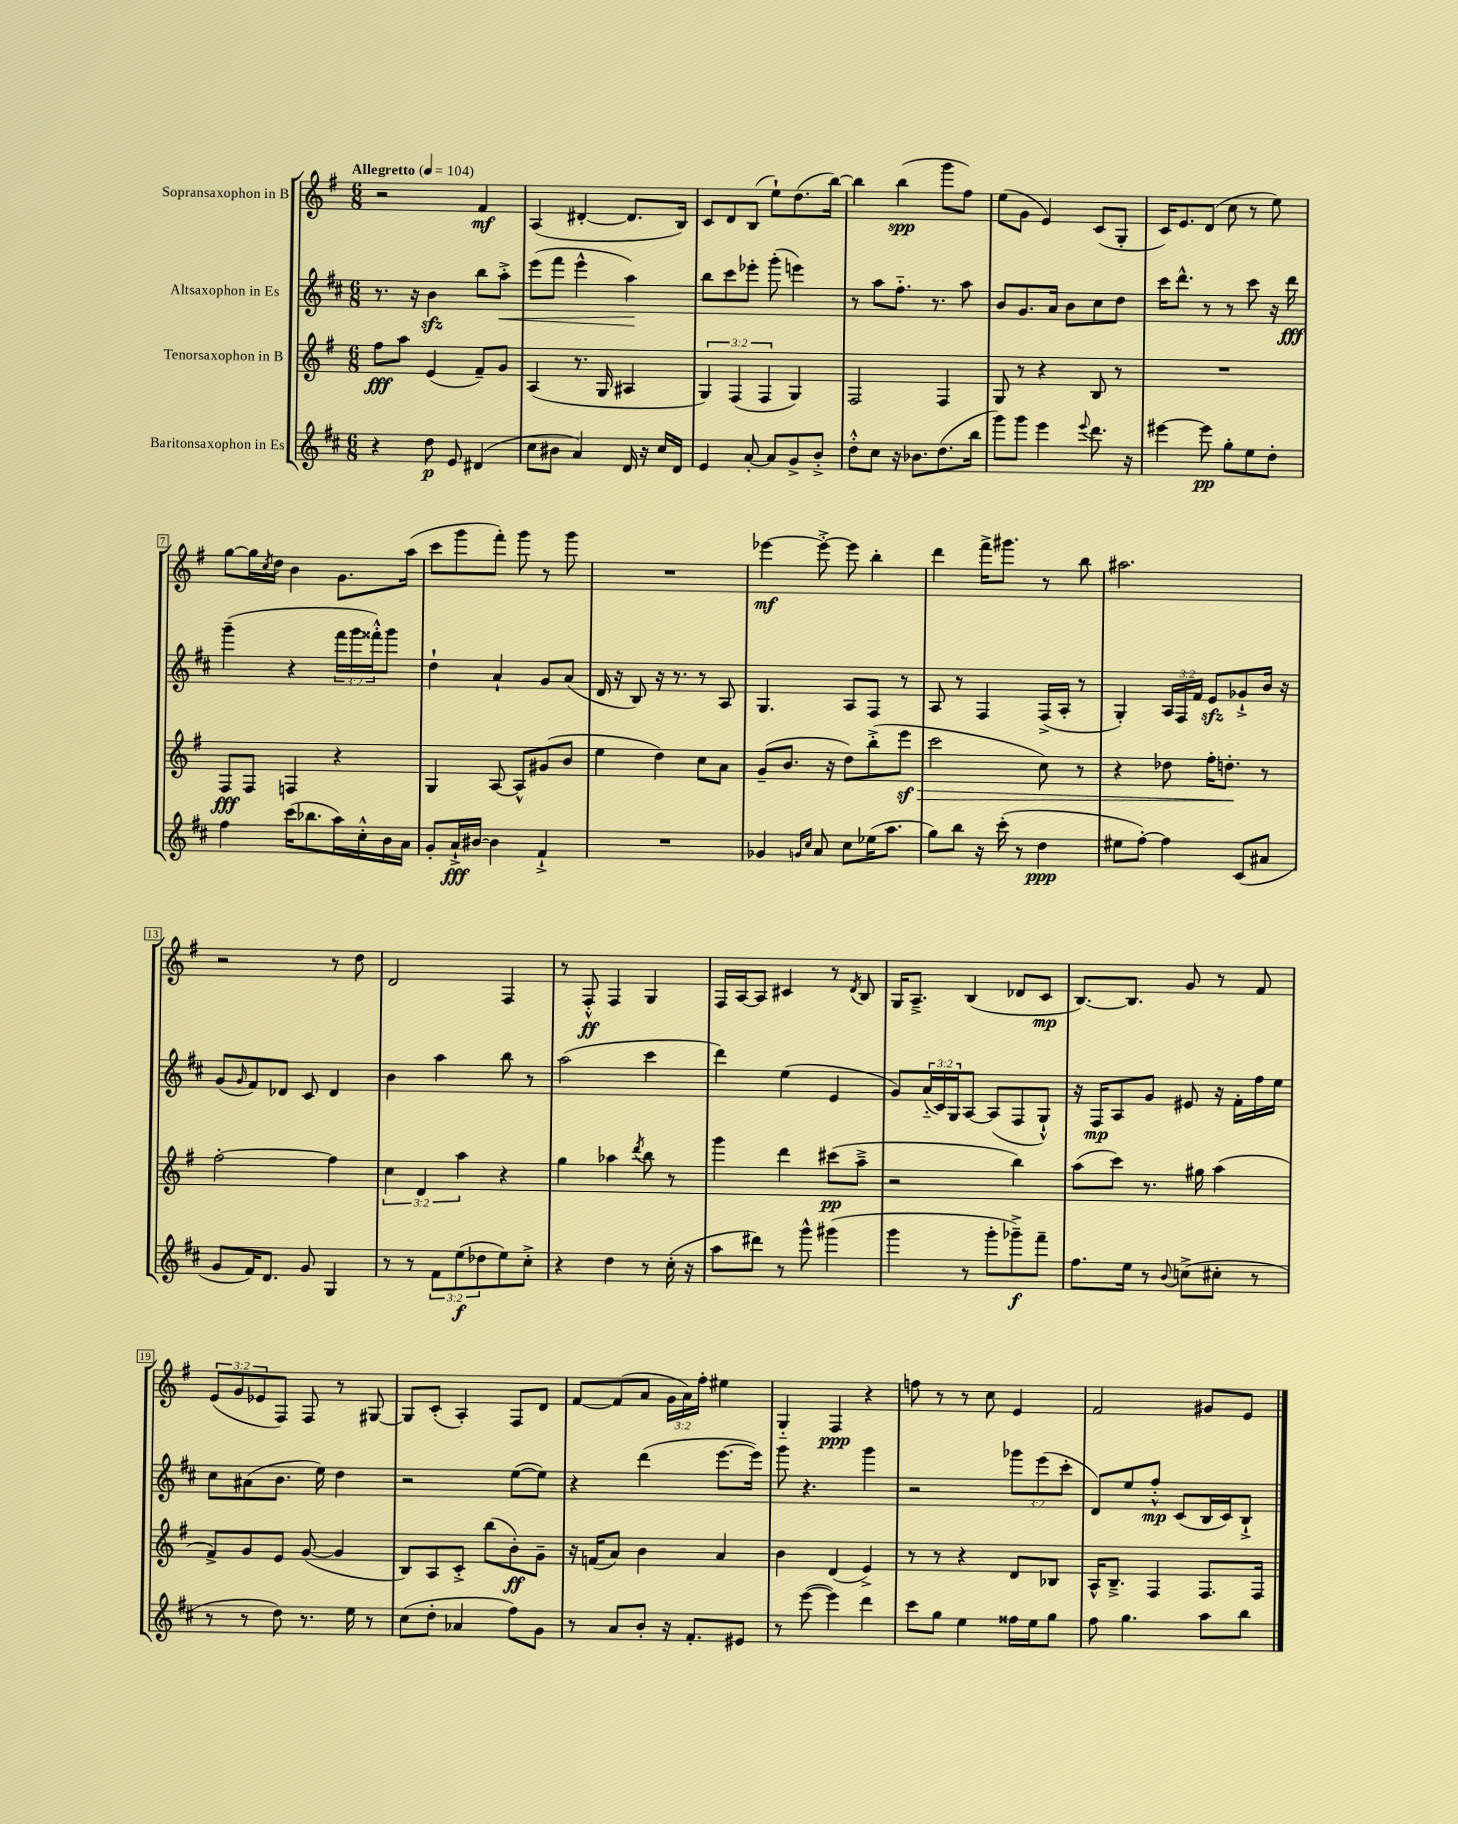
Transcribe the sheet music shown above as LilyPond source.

<<
\new StaffGroup <<
\new Staff = "s0" \with { instrumentName = "Sopransaxophon in B" } {
    \clef treble \key g \major \numericTimeSignature \time 6/8 \override Staff.TupletNumber.text = #tuplet-number::calc-fraction-text \tempo "Allegretto" 4 = 104
    r2 fis'4\mf |
    a4( dis'4~-. dis'8. b16) |
    c'8 d'8 b8( e''8-!) d''8.( b''16~) |
    b''4 b''4\spp( g'''8 fis''8) |
    e''8( g'8 e'4) c'8( g8-. |
    c'16) e'8. d'8( c''8 r8 e''8) |
    g''8~ g''16 \acciaccatura { c''8 } d''16 b'4 g'8. a''16( |
    c'''8 g'''8 fis'''8-.) g'''8 r8 g'''8 |
    R2. |
    ees'''4~\mf ees'''8~-.-> ees'''8 b''4-. |
    d'''4 fis'''16-> gis'''8. r8 b''8 |
    ais''2. |
    r2 r8 d''8 |
    d'2 fis4 |
    r8 fis8-.-^\ff fis4 g4 |
    fis16 a16~ a8 cis'4 r8 \acciaccatura { d'8 } b8 |
    g16 a8.---> b4( des'8 c'8\mp |
    b8.~) b8. g'8 r8 fis'8 |
    \tuplet 3/2 { e'8( g'8 ees'8 } fis8) fis8 r8 gis8~ |
    gis8 c'8-.( a4-.) fis8 d'8 |
    fis'8~ fis'8( a'8 \tuplet 3/2 { g'16 a'16) fis''16-. } eis''4 |
    g4-_ fis4\ppp r4 |
    f''8 r8 r8 c''8 e'4 |
    fis'2 gis'8 e'8 \bar "|." |
}
\new Staff = "s1" \with { instrumentName = "Altsaxophon in Es" } {
    \clef treble \key d \major \numericTimeSignature \time 6/8 \override Staff.TupletNumber.text = #tuplet-number::calc-fraction-text
    r8. r16 b'4\sfz b''8 a''8-.->\< |
    e'''8( fis'''8 e'''4-^ a''4\!) |
    b''8 cis'''8 ees'''8-. g'''8-.( e'''4) |
    r8 a''8 fis''8.-_ r8. a''8 |
    b'8 g'8. a'16 b'8 cis''8 d''8 |
    cis'''16 d'''8.-^ r8 r8 cis'''8 r16 d'''16\fff |
    g'''4--( r4 \tuplet 3/2 { fis'''16 g'''16 fisis'''16-.-^) } g'''8 |
    d''4-! a'4-! g'8 a'8( |
    d'16 r16 b8) r16 r8. r8 a8 |
    g4. a8 fis8 r8 |
    a8 r8 fis4 fis16->( a16-. r8 |
    g4-.) \tuplet 3/2 { a16 fis16 fis'16 } e'8\sfz ges'8-!-> b'16 r16 |
    g'8( \grace { g'16 } fis'8) des'8 cis'8 des'4 |
    b'4 a''4 b''8 r8 |
    a''2( cis'''4 |
    d'''4) e''4( e'4 |
    g'8) \tuplet 3/2 { a'16-_( cis'16) g16 } a8~ a8( fis8 g8-!-^) |
    r16 fis16\mp a8 g'8 eis'8 r16 fis'16-. fis''16 e''16 |
    cis''8 ais'8( b'8. e''16) d''4 |
    r2 e''8~( e''8) |
    r4 d'''4( e'''8.~ e'''16) |
    g'''8 r4. g'''4 |
    r2 \tuplet 3/2 { ges'''8 e'''8( cis'''8-. } |
    d'8) e''8 fis''8-.-^\mp cis'8( b16 cis'16) b8-!-> \bar "|." |
}
\new Staff = "s2" \with { instrumentName = "Tenorsaxophon in B" } {
    \clef treble \key g \major \numericTimeSignature \time 6/8 \override Staff.TupletNumber.text = #tuplet-number::calc-fraction-text
    fis''8\fff a''8 e'4( fis'8--) g'8 |
    a4( r8. g16 ais4 |
    \tuplet 3/2 { g4) fis4( fis4 } g4) |
    fis2 fis4 |
    g8 r8 r4 b8 r8 |
    R2. |
    fis8\fff fis8 f4 r4 |
    g4 a8~ a8-^ gis'8( b'8 |
    e''4 d''4) c''8 a'8 |
    g'8--( b'8. r16 d''8) b''8-.->( e'''8\sf\> |
    c'''2 c''8) r8 |
    r4 des''8 fis''16-. d''8.-.\! r8 |
    fis''2~-. fis''4 |
    \tuplet 3/2 { c''4 d'4 a''4 } r4 |
    g''4 aes''4 \acciaccatura { d'''8 } b''8 r8 |
    g'''4 d'''4 cis'''8\pp( a''8---> |
    r2 b''4) |
    a''8( c'''8) r8. gis''16 a''4( |
    fis'8->) g'8 e'8 g'8~( g'4 |
    b8) a8 c'8-.-> b''8( b'8-.\ff) g'8-- |
    r16 f'16( a'8) b'4 a'4 |
    b'4 d'4( e'4->) |
    r8 r8 r4 d'8 bes8 |
    a16-^ b8.---> fis4 fis8. fis16 \bar "|." |
}
\new Staff = "s3" \with { instrumentName = "Baritonsaxophon in Es" } {
    \clef treble \key d \major \numericTimeSignature \time 6/8 \override Staff.TupletNumber.text = #tuplet-number::calc-fraction-text
    r4 d''8\p e'8 dis'4( |
    cis''8 bis'8 a'4) d'16 r16 cis''16 d'16 |
    e'4 a'8~-. a'8 g'8-> b'8-.-> |
    d''8-.-^ cis''8 r16 bes'8. d''8.( b''16 |
    g'''8) g'''8 e'''4 \appoggiatura { e'''8 } d'''8. r16 |
    eis'''4~ eis'''8\pp g''8-. e''8 d''8-. |
    fis''4 cis'''16( bes''8. a''16) cis''16-.-^ b'16 a'16 |
    g'8-. a'16-!->\fff bis'16~ bis'4 fis'4-!-> |
    R2. |
    ges'4 \grace { g'16 cis''16 } a'8 cis''8 ees''16( a''8. |
    g''8) b''8 r16 cis'''16-.( r8 d''4\ppp |
    eis''8 fis''8~-.) fis''4 cis'8( ais'8 |
    g'8 fis'16) d'8. g'8 g4 |
    r8 r8 \tuplet 3/2 { fis'8 e''8\f( des''8 } e''8) cis''8-.-> |
    r4 d''4 r8 cis''16-.( r16 |
    a''8 dis'''8) r8 g'''8-^ gis'''4( |
    g'''4 r8 g'''8-. ges'''8--->\f) fis'''8-- |
    fis''8. e''16 r8 \appoggiatura { b'8 } c''8->( cis''8-. r8 |
    r8 r8 d''8) r8. e''16 r8 |
    cis''8( d''8-. aes'4 fis''8) g'8 |
    r8 a'8 b'8-. r16 fis'8.-. eis'8 |
    r8 e'''8~( e'''4) d'''4 |
    cis'''8 g''8 e''4 fisis''16 e''16 g''8 |
    fis''8 g''4. a''8 b''8 \bar "|." |
}
>>
>>
\layout { \context { \Score \override BarNumber.stencil = #(make-stencil-boxer 0.1 0.3 ly:text-interface::print) } }
